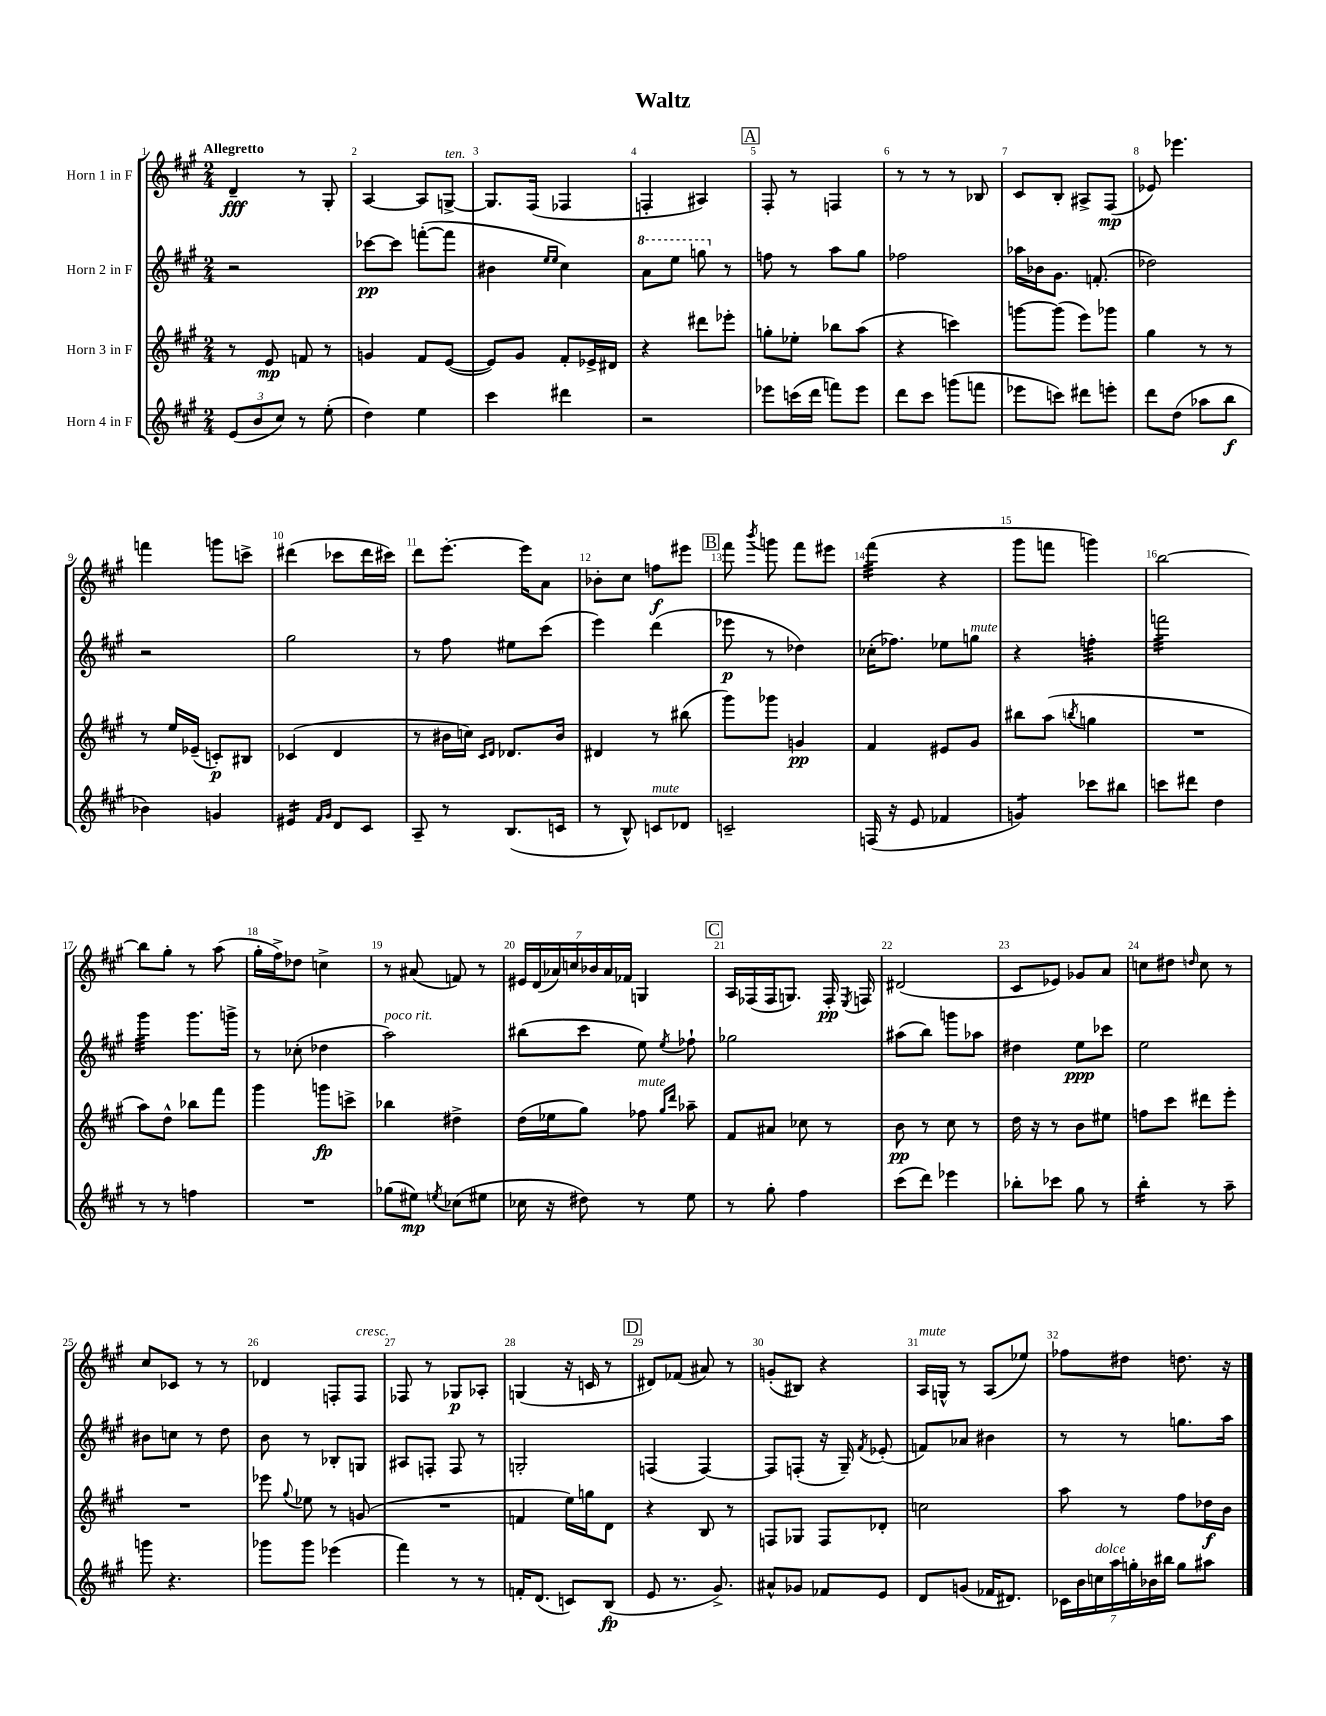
\header { title = "Waltz" }
<<
\new StaffGroup <<
\new Staff = "s0" \with { instrumentName = "Horn 1 in F" } {
    \clef treble \key a \major \numericTimeSignature \time 2/4 \tempo "Allegretto"
    \autoBeamOff d'4--\fff r8 gis8-. |
    a4~ a8[ g8]~->^\markup { \italic "ten." } |
    g8.[ fis16]( fes4 |
    f4-. ais4) |
    \mark \markup { \box "A" } fis8-. r8 f4 |
    r8 r8 r8 bes8 |
    cis'8[ b8]-. ais8[-> fis8]\mp( |
    ees'8) ees'''4. |
    f'''4 g'''8[ c'''8]-> |
    dis'''4( ces'''8[ dis'''16 cis'''16]) |
    d'''8[ e'''8.]~-. e'''16[ a'8] |
    bes'8[-. cis''8] f''8[\f eis'''8] |
    \mark \markup { \box "B" } fis'''8 \acciaccatura { b'''8 } g'''8 fis'''8[ eis'''8] |
    fis'''4:32( r4 |
    gis'''8[ f'''8] g'''4) |
    b''2~ |
    b''8[ gis''8]-. r8 a''8( |
    gis''16[-. fis''16->) des''8] c''4-> |
    r8 ais'8( f'8) r8 |
    \tuplet 7/4 { eis'16[ d'16( aes'16) c''16 bes'16 aes'16 fes'16] } g4 |
    \mark \markup { \box "C" } a16[ fes16( fes16 g8.]) fes16-.\pp \acciaccatura { e8 } f16 |
    dis'2( |
    cis'8[ ees'8]) ges'8[ a'8] |
    c''8[ dis''8] \grace { d''16 } c''8 r8 |
    cis''8[ ces'8] r8 r8 |
    des'4 f8[-. f8]^\markup { \italic "cresc." } |
    fes8 r8 ges8[\p aes8]-. |
    g4( r16 c'16 r8 |
    \mark \markup { \box "D" } dis'8[) fes'8]( ais'8) r8 |
    g'8[-.( bis8]) r4 |
    a16[^\markup { \italic "mute" } g16]-^ r8 a8[( ees''8]) |
    fes''8[ dis''8] d''8. r16 \bar "|." |
}
\new Staff = "s1" \with { instrumentName = "Horn 2 in F" } {
    \clef treble \key a \major \numericTimeSignature \time 2/4
    \autoBeamOff r2 |
    ces'''8[~\pp ces'''8] f'''8[~-.( f'''8] |
    bis'4 \grace { e''16[ e''16] } cis''4) |
    \ottava #1 a''8[ e'''8] g'''8 \ottava #0 r8 |
    \mark \markup { \box "A" } f''8 r8 a''8[ gis''8] |
    fes''2 |
    aes''16[ bes'16 gis'8.] f'8.-.( |
    des''2) |
    r2 |
    gis''2 |
    r8 fis''8 eis''8[ cis'''8]( |
    e'''4) d'''4( |
    \mark \markup { \box "B" } ees'''8\p r8 des''4) |
    ces''16[-.( fes''8.]) ees''8[ g''8]^\markup { \italic "mute" } |
    r4 f''4:32-. |
    f'''2:32 |
    gis'''4:32 gis'''8.[ g'''16]-> |
    r8 ces''8-.( des''4 |
    a''2^\markup { \italic "poco rit." }) |
    bis''8[( cis'''8] e''8) \acciaccatura { e''8 } fes''8-! |
    \mark \markup { \box "C" } ges''2 |
    ais''8[( b''8]) g'''8[ aes''8] |
    dis''4 e''8[\ppp ces'''8] |
    e''2 |
    bis'8[ c''8] r8 d''8 |
    b'8 r8 bes8[-. g8] |
    ais8[ f8]-. f8 r8 |
    g2-. |
    \mark \markup { \box "D" } f4( f4~) |
    f8[ f8]-.( r16 gis16--) \acciaccatura { fis'8 } ees'8-.( |
    f'8[) aes'8] bis'4 |
    r8 r8 g''8.[ a''16] \bar "|." |
}
\new Staff = "s2" \with { instrumentName = "Horn 3 in F" } {
    \clef treble \key a \major \numericTimeSignature \time 2/4
    \autoBeamOff r8 e'8\mp f'8 r8 |
    g'4 fis'8[ e'8]~( |
    e'8[) gis'8] fis'8[-. ees'16-> dis'16] |
    r4 dis'''8[ ees'''8]-. |
    \mark \markup { \box "A" } g''8[-. ees''8]-. bes''8[ a''8]( |
    r4 c'''4) |
    g'''8[~ g'''8]( e'''8[) ges'''8] |
    gis''4 r8 r8 |
    r8 e''16[ ees'16]--( c'8[-.\p) bis8] |
    ces'4( d'4 |
    r8 bis'16[ c''16]) \grace { cis'16[ d'16] } des'8.[ bis'16] |
    dis'4 r8 bis''8( |
    \mark \markup { \box "B" } gis'''8[) ges'''8] g'4\pp |
    fis'4 eis'8[ gis'8] |
    bis''8[ a''8]( \acciaccatura { b''8 } g''4 |
    R2 |
    a''8[) d''8]-^ bes''8[ fis'''8] |
    gis'''4 g'''8[\fp c'''8]-> |
    bes''4 dis''4-> |
    d''16[( ees''16 gis''8]) fes''8^\markup { \italic "mute" } \grace { gis''16[ d'''16] } aes''8-- |
    \mark \markup { \box "C" } fis'8[ ais'8] ces''8 r8 |
    b'8\pp r8 cis''8 r8 |
    d''16 r16 r8 b'8[ eis''8] |
    f''8[ cis'''8] dis'''8[ e'''8]-. |
    R2 |
    ees'''8 \appoggiatura { gis''8 } ees''8 r8 g'8( |
    R2 |
    f'4 e''16[) g''16 d'8] |
    \mark \markup { \box "D" } r4 b8 r8 |
    f8[ ges8] f8[ des'8]-. |
    c''2 |
    a''8 r8 fis''8[ des''16\f b'16] \bar "|." |
}
\new Staff = "s3" \with { instrumentName = "Horn 4 in F" } {
    \clef treble \key a \major \numericTimeSignature \time 2/4
    \autoBeamOff \tuplet 3/2 { e'8[( b'8 cis''8]) } r8 e''8-.( |
    d''4) e''4 |
    cis'''4 dis'''4 |
    r2 |
    \mark \markup { \box "A" } ees'''8[ c'''16( d'''16] f'''8[) ees'''8] |
    d'''8[ cis'''8] g'''8[( f'''8] |
    ees'''8[ c'''8]) dis'''8[ e'''8]-. |
    d'''8[ d''8]( aes''8[ b''8]\f |
    bes'4) g'4 |
    eis'4:16 \grace { fis'16[ gis'16] } d'8[ cis'8] |
    a8-- r8 b8.[( c'16] |
    r8 b8-^) c'8[^\markup { \italic "mute" } des'8] |
    \mark \markup { \box "B" } c'2-- |
    f16( r16 e'8 fes'4 |
    g'4:8) ces'''8[ bis''8] |
    c'''8[ dis'''8] d''4 |
    r8 r8 f''4 |
    R2 |
    ges''8[( eis''8]\mp) \acciaccatura { e''8 } ces''8[( eis''8] |
    ces''16 r16 dis''8) r8 e''8 |
    \mark \markup { \box "C" } r8 gis''8-. fis''4 |
    cis'''8[( d'''8]) ees'''4 |
    bes''8[-. ces'''8] gis''8 r8 |
    b''4:16-. r8 a''8-- |
    g'''8 r4. |
    ges'''8[ ges'''8] ees'''4( |
    fis'''4) r8 r8 |
    f'16[-. d'8.]( c'8[) b8]\fp( |
    \mark \markup { \box "D" } e'8 r8. gis'8.->) |
    ais'8[-^ ges'8] fes'8[ e'8] |
    d'8[ g'8]( fes'16[ dis'8.]) |
    \tuplet 7/4 { ces'16[ b'16 c''16^\markup { \italic "dolce" } a''16 g''16-. bes'16 bis''16] } g''8[ ais''8] \bar "|." |
}
>>
>>
\layout { \context { \Score \override BarNumber.break-visibility = ##(#f #t #t) barNumberVisibility = #all-bar-numbers-visible } }
